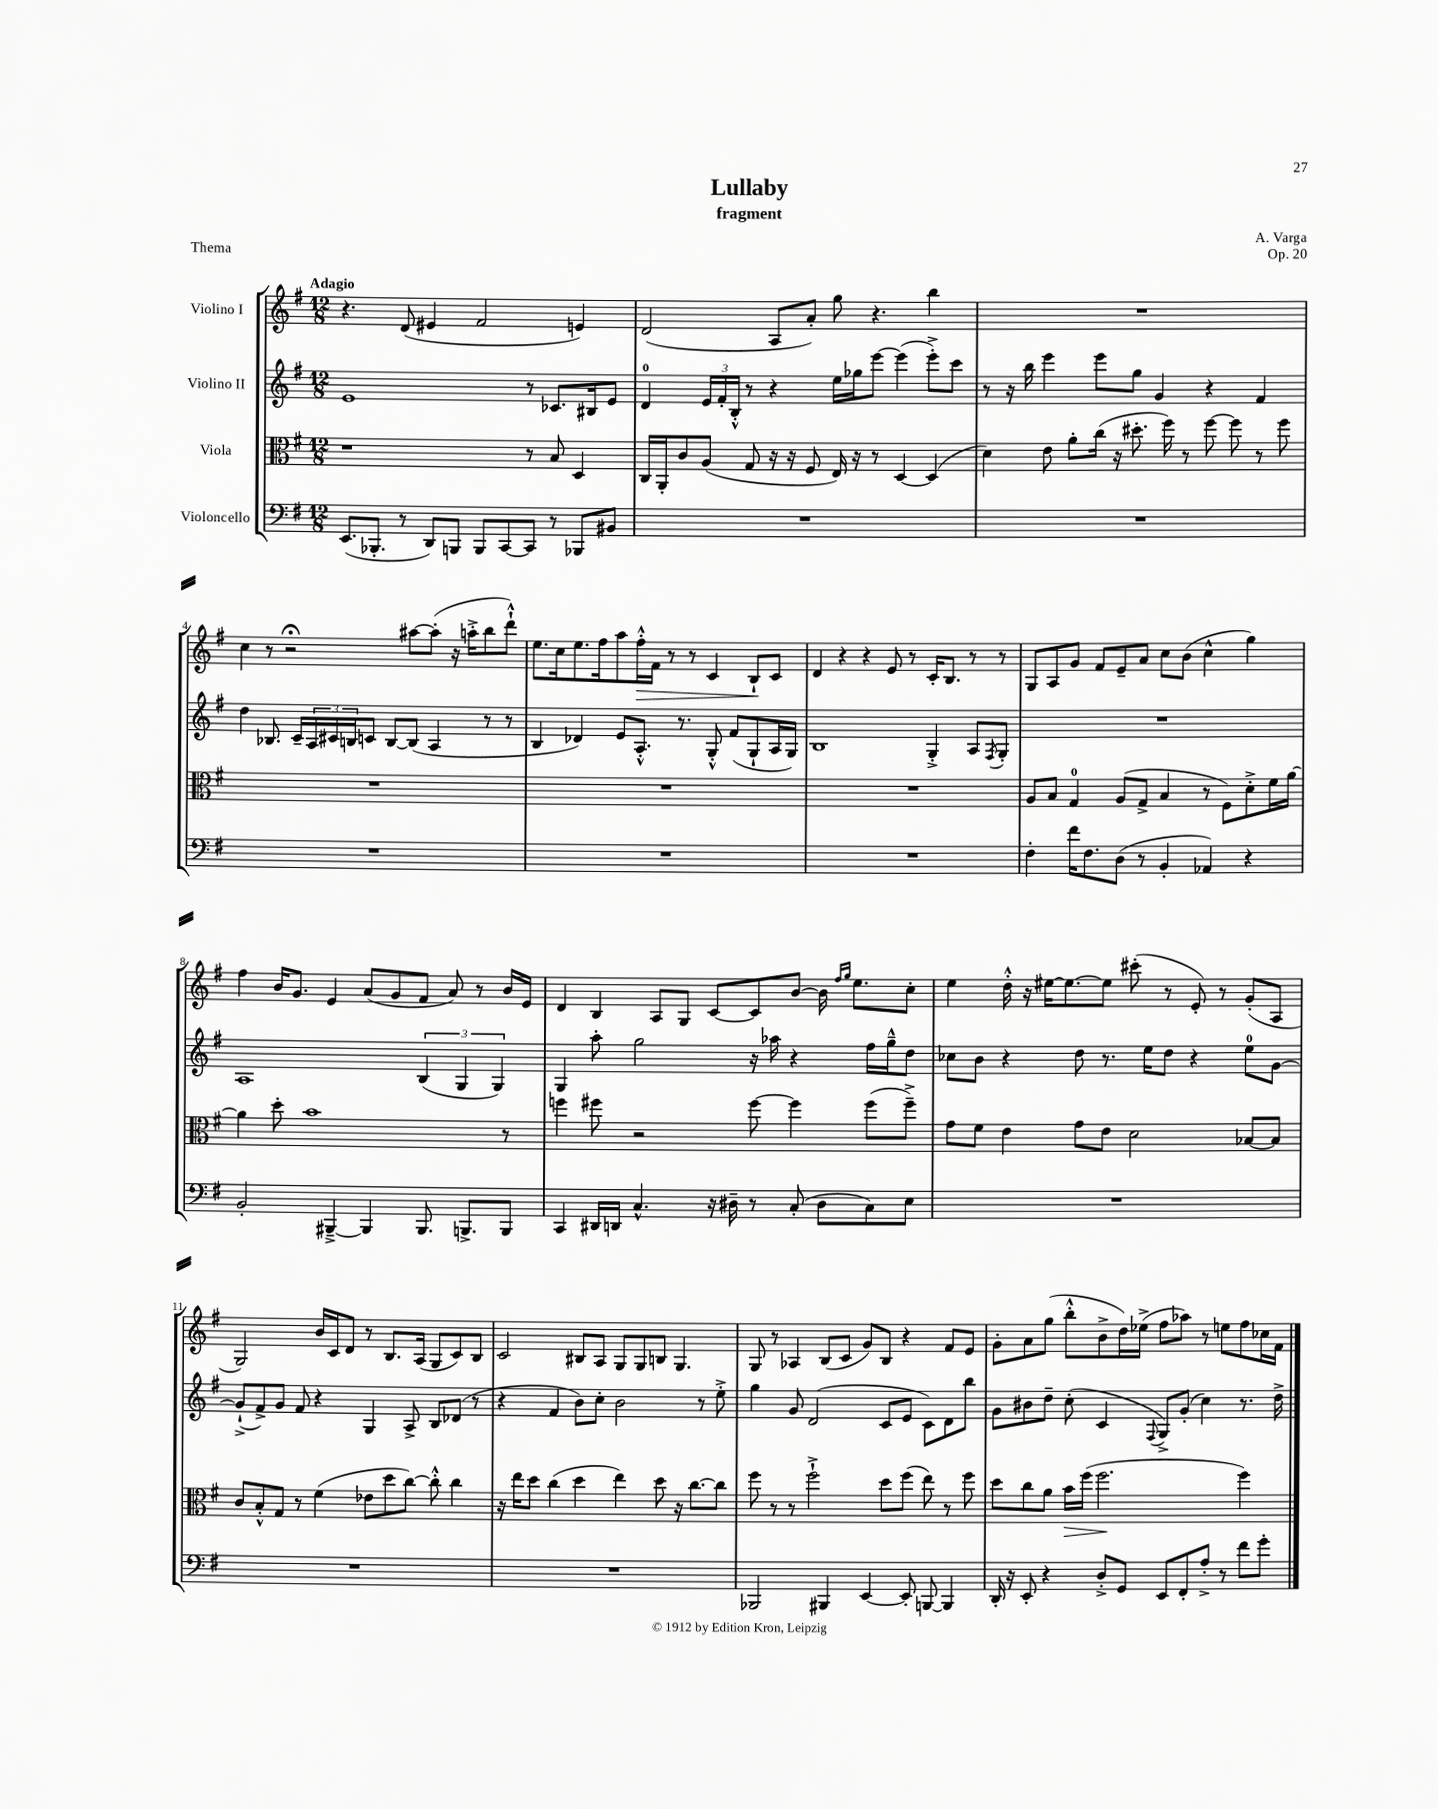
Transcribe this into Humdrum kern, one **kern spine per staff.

**kern	**kern	**kern	**kern
*staff4	*staff3	*staff2	*staff1
*clefF4	*clefC3	*clefG2	*clefG2
*k[f#]	*k[f#]	*k[f#]	*k[f#]
*M12/8	*M12/8	*M12/8	*M12/8
(8.EE	1r	1e	4.r
8.BBB-'	.	.	.
8r	.	.	(8d
8DD)	.	.	4e#
8BBB	.	.	.
8BBB	.	.	2f#
[8CC	.	.	.
8CC]	8r	8r	.
8r	8B	8.c-	.
8BBB-	4D	.	4e)
.	.	16B#	.
8BB#	.	8e	.
=	=	=	=
1.r	16C	4d	(2d
.	16AA'	.	.
.	8c	.	.
.	(8A	24e	.
.	.	24f#'	.
.	.	24B'^^	.
.	8G	8r	.
.	16r	4r	8A
.	16r	.	.
.	8F#	.	8a')
.	16E)	16ee	8gg
.	16r	16gg-	.
.	8r	[8eee	4.r
.	[4D	(4eee]	.
.	(4D]	8eee'^)	4bb
.	.	8ccc	.
=	=	=	=
1.r	4d)	8r	1.r
.	.	16r	.
.	.	16bb	.
.	8e	4eee	.
.	8a'	.	.
.	(16cc	8eee	.
.	16r	.	.
.	8.dd#'	8gg	.
.	.	4g	.
.	16ff#)	.	.
.	8r	.	.
.	[8ff#	4r	.
.	8ff#]	.	.
.	8r	4f#	.
.	8ff#	.	.
=	=	=	=
1.r	1.r	4dd	4cc
.	.	8.B-	8r
.	.	.	2r;
.	.	16c~	.
.	.	24A	.
.	.	24c#	.
.	.	24B	.
.	.	8c	.
.	.	[8B	.
.	.	(8B]	[8aa#
.	.	4A	(8aa#']
.	.	.	16r
.	.	.	16aa'^
.	.	8r	8bb
.	.	8r	8ddd`^^)
=	=	=	=
1.r	1.r	4B	8.ee
.	.	.	16cc
.	.	4d-)	8.ee
.	.	.	16ff#
.	.	8e	8aa
.	.	8.A'^^	16ff#'^^
.	.	.	16f#
.	.	.	8r
.	.	8.r	.
.	.	.	8r
.	.	8G'^^	4c
.	.	(8f#	.
.	.	8G`	8B`
.	.	16A	8c
.	.	16G)	.
=	=	=	=
1.r	1.r	1B	4d
.	.	.	4r
.	.	.	4r
.	.	.	8e
.	.	.	8r
.	.	4G'^	16c'
.	.	.	8.B
.	.	8A	8r
.	.	8qF#	.
.	.	8G'	8r
=	=	=	=
4F#'	8A	1.r	8G
.	8B	.	8A
16f#	4G	.	8g
8.F#	.	.	.
.	.	.	8f#
(8D	(8A	.	8e~
8r	8G^	.	8a
4BB'	4B	.	8cc
.	.	.	(8b
4AA-)	8r	.	4cc^^
.	8F#)	.	.
4r	8d'^	.	4gg)
.	16f#	.	.
.	[16a	.	.
=	=	=	=
2BB'	4a]	1A	4ff#
.	8dd'	.	16b
.	.	.	8.g
.	1b	.	.
[4BBB#~^	.	.	4e
4BBB#]	.	.	(8a
.	.	.	8g
8.BBB#	.	(6B	8f#
.	.	.	8a)
.	.	6G	.
8.BBB^	.	.	.
.	.	.	8r
.	.	6G)	.
8BBB	8r	.	16b
.	.	.	16e
=	=	=	=
4CC	4ff	4G	4d
16DD#	8ff#	8aa'	4B
16DD	.	.	.
4.C^^	2r	2gg	.
.	.	.	8A
.	.	.	8G
16r	.	.	[8c
16D#~	.	.	.
8r	[8ff#	16r	8c]
.	.	16aa-	.
(8C'	4ff#]	4r	[8b
8D#	.	.	16b]
.	.	.	16qqff#
.	.	.	16qqgg
.	.	.	8.ee
8C)	(8ff#	16ff#	.
.	.	16gg~^^	.
8E	8ff#~^)	8dd	8cc'
=	=	=	=
1.r	8g	8cc-	4ee
.	8f#	8b	.
.	4e	4r	16dd'^^
.	.	.	16r
.	.	.	[16ee#
.	.	.	8.ee#_
.	8g	8dd	.
.	8e	8.r	8ee#]
.	2d	.	(8ccc#'
.	.	16ee	.
.	.	8dd	8r
.	.	4r	8e')
.	.	.	8r
.	[8B-	8ee	(8g'
.	8B-]	[8g	8A
=	=	=	=
1.r	8c	(8g`^]	2G)
.	8B'^^	8f#^)	.
.	8G	8g	.
.	8r	8f#	.
.	(4f#	4r	16b
.	.	.	16c
.	.	.	8d
.	8e-	4G	8r
.	8dd	.	8.B
.	[8cc)	8A^	.
.	.	.	(16A
.	8cc'^^]	8B	8G
.	4cc	(8d-	8c)
.	.	8r	8B
=	=	=	=
1.r	16r	4r	2c
.	16ee	.	.
.	8dd	.	.
.	(4cc	4f#	.
.	4dd	8b)	8B#
.	.	8cc'	8A
.	4ee)	2b	8G
.	.	.	8G
.	8dd	.	8B
.	16r	.	4.G
.	[8.cc	.	.
.	.	8r	.
.	8cc]	8ee'^	.
=	=	=	=
2BBB-	8ff#	4gg	8G
.	8r	.	8r
.	8r	8g	4A-
.	2ff#`^	(2d	.
4BBB#	.	.	(8B
.	.	.	8c
[4EE	.	.	8g)
.	8dd	8c	8B
8EE']	(8ff#	8e	4r
[8BBB	8ee)	8c)	.
4BBB]	8r	8d	8f#
.	8ff#	8bb	8e
=	=	=	=
16DD'	8dd	8g	8g'
16r	.	.	.
8EE'	8cc	8b#	8a
4r	8a	8dd~	(8gg
.	16b	(8cc'	8bb'^^
.	(16ff#	.	.
8D'^	2.ff#	4c	8b^
8GG	.	.	16dd)
.	.	.	(16ee-^
.	.	8qqF#	.
8EE	.	8G^)	8ff#
8FF#'	.	(8g'	8aa-)
8A'^	.	4cc)	8r
8r	.	.	8ee
8f#	4ff#)	8.r	8ff#
8g'	.	.	16cc-
.	.	16dd^	16f#
==	==	==	==
*-	*-	*-	*-
